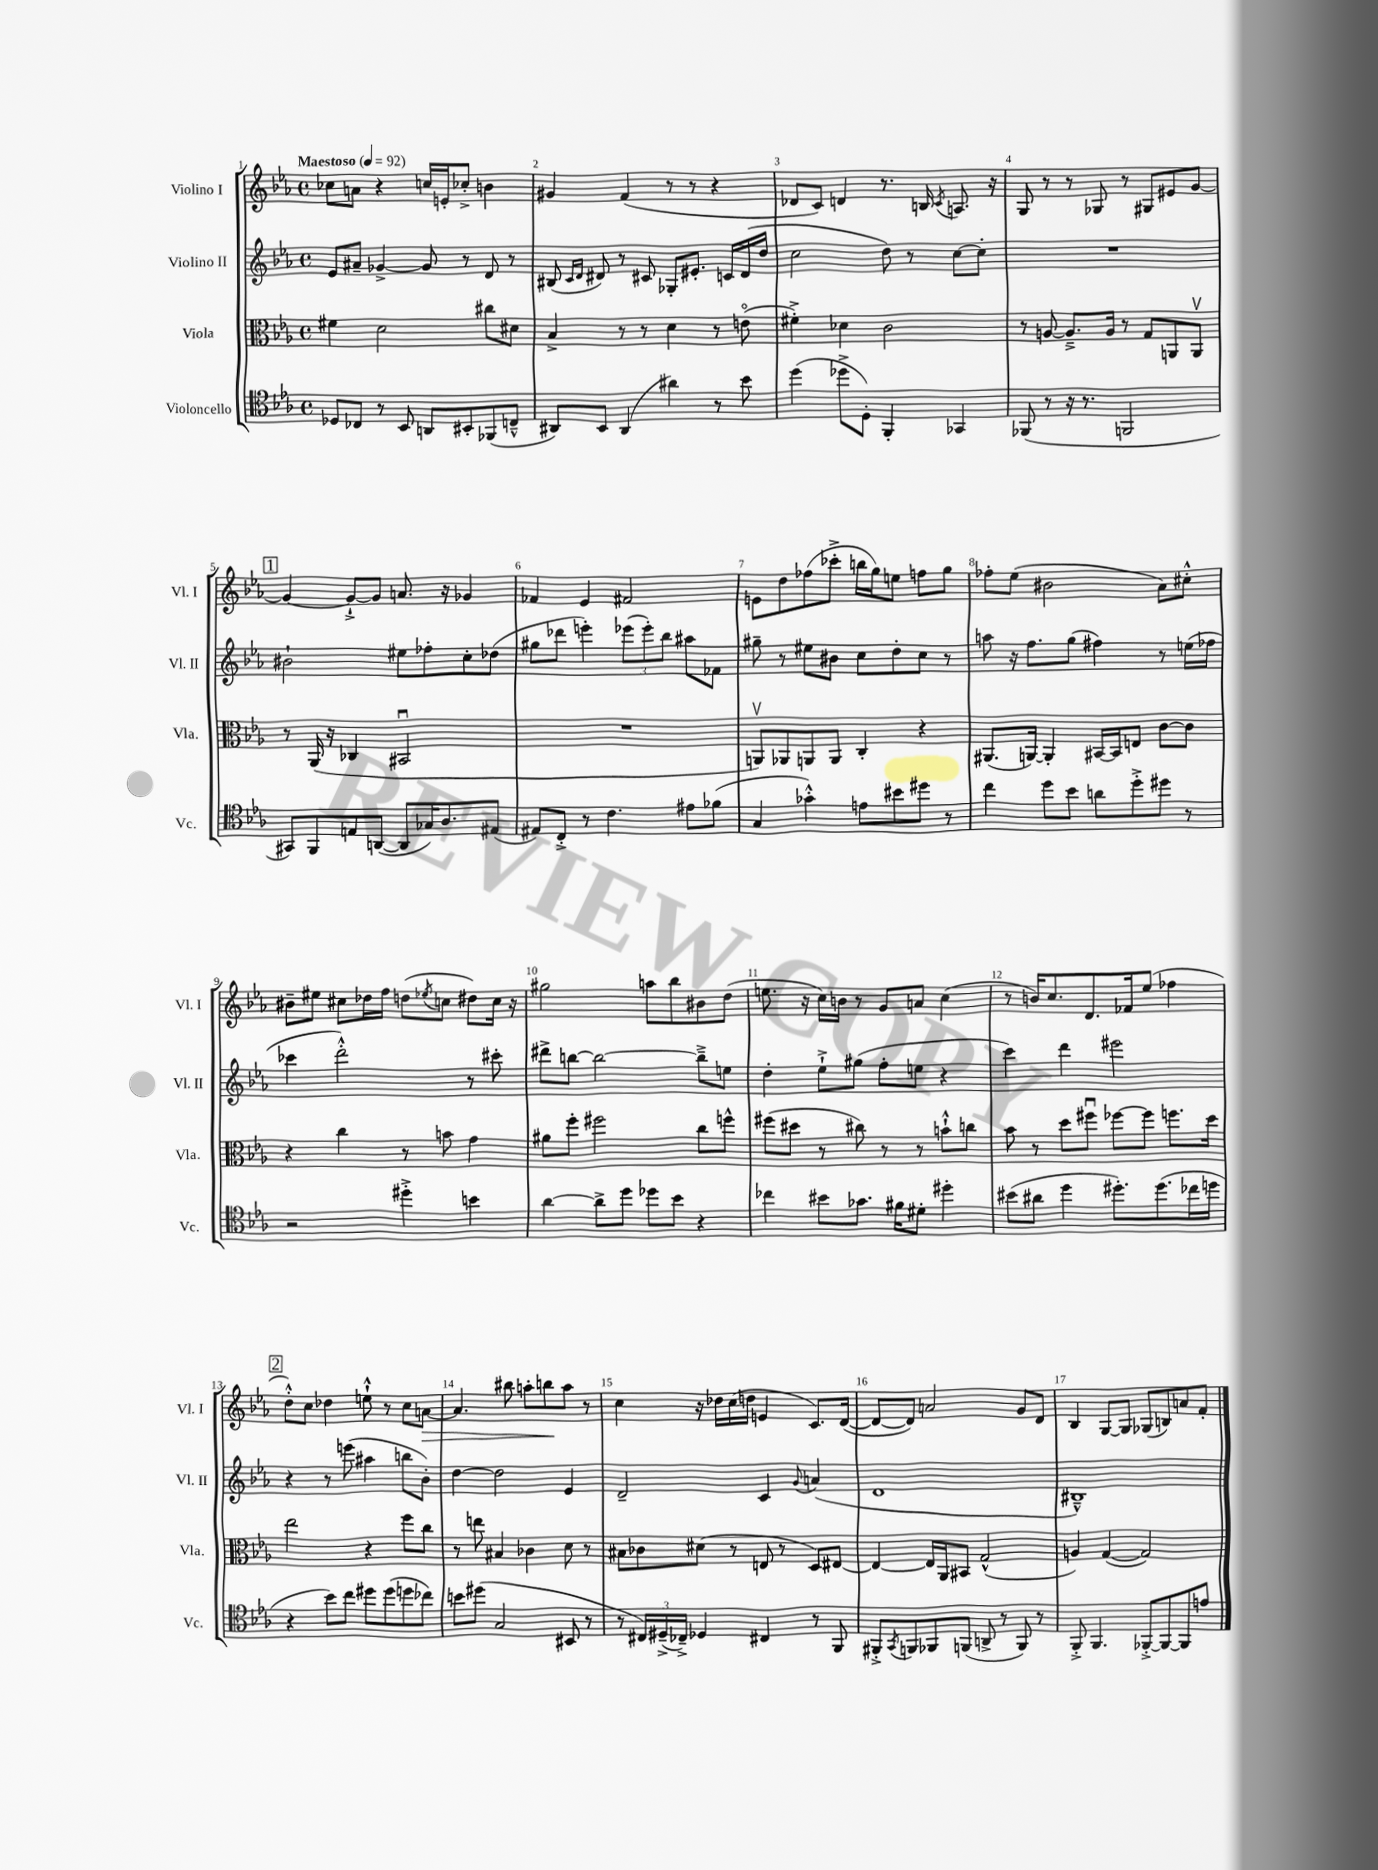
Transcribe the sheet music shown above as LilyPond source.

<<
\new StaffGroup <<
\new Staff = "s0" \with { instrumentName = "Violino I" shortInstrumentName = "Vl. I" } {
    \clef treble \key ees \major \defaultTimeSignature \time 4/4 \tempo "Maestoso" 4 = 92
    ces''8 a'8 r4 c''16 e'16-. ces''8-.-> b'4 |
    gis'4 f'4( r8 r8 r4 |
    des'8 c'8) d'4 r8. b16 \acciaccatura { c'8 } a8. r16 |
    g8 r8 r8 ges8 r8 gis8 eis'8 g'8~ |
    \mark \markup { \box "1" } g'4~ g'8~-!-> g'8 a'8. r16 ges'4 |
    fes'4 ees'4 fis'2 |
    e'8 d''8 fes''8( ces'''8-.-> b''16 g''16) e''8 f''8 g''8 |
    fes''8-. ees''8( bis'2 aes'8) cis''8-.-^ |
    bis'8-- eis''8 cis''8 des''16 f''16 d''8( \acciaccatura { ees''8 } c''8 dis''8) c''16 r16 |
    gis''2 a''8 bes''8 bis'8 d''8( |
    e''8. r16 c''16) b'16 r8 g'8 a'8 c''4( |
    r8 b'16) c''8. d'8. fes'16 ees''8( fes''4 |
    \mark \markup { \box "2" } d''8-.-^) c''8 des''4 e''8-!-^ r8 c''8 a'8~\> |
    a'4. bis''8 a''8-. b''8\! a''8 r8 |
    c''4 r16 des''16 c''16( d''16 e'4 c'8.) d'16~( |
    d'8~ d'8) a'2 g'8 d'8 |
    bes4 g8~ g8 ges8( b8) a'8 f'8-. \bar "|." |
}
\new Staff = "s1" \with { instrumentName = "Violino II" shortInstrumentName = "Vl. II" } {
    \clef treble \key ees \major \defaultTimeSignature \time 4/4
    ees'8 ais'8-- ges'4~-> ges'8 r8 d'8 r8 |
    bis8( \grace { c'16 d'16 } dis'8) r8 cis'8 ges8-. eis'8.-. c'16 dis'16( d''16 |
    c''2 d''8) r8 c''8~ c''8-. |
    R1 |
    \mark \markup { \box "1" } bis'2-! eis''8 fes''8-. c''8-. des''8( |
    gis''8 des'''8 e'''4-.) \tuplet 3/2 { ees'''8( ees'''8-.) bes''8 } ais''8 fes'8 |
    gis''8-- r8 eis''8 bis'8 c''8 d''8-. c''8 r8 |
    a''8 r16 f''8. g''8( fis''4) r8 e''16( fes''16 |
    ces'''4 d'''2-.-^) r8 cis'''8-. |
    dis'''8-> b''8~ b''2~ b''8---> e''8 |
    d''4-. ees''8-!-> gis''8( f''8-. e''8 r4 |
    c'''4) d'''4 eis'''2 |
    \mark \markup { \box "2" } r4 r8 e'''8( ais''4 b''8 bes'8-.) |
    d''4~ d''2 ees'4 |
    d'2-- c'4 \appoggiatura { g'8 } a'4( |
    d'1 |
    bis1---^) \bar "|." |
}
\new Staff = "s2" \with { instrumentName = "Viola" shortInstrumentName = "Vla." } {
    \clef alto \key ees \major \defaultTimeSignature \time 4/4
    fis'4 d'2 cis''8 dis'8 |
    bes4-> r8 r8 d'4 r8 e'8\flageolet( |
    fis'4-.->) des'4 c'2 |
    r8 a8~ a8.---> a16 r8 g8 a,8 a,8\upbow |
    \mark \markup { \box "1" } r8 aes,16( r16 ces4 bis,2\downbow |
    R1 |
    a,8\upbow) aes,8 a,8 a,8 c4-. r4 |
    ais,8.( a,16~) a,4-. bis,16~ bis,16 e8 c'8~ c'8 |
    r4 c''4 r8 b'8 g'4 |
    ais'8 f''8-. fis''2 c''8 f''8-^ |
    fis''8( dis''8 r8 cis''8) r8 r8 b'8-!-^ c''8 |
    bes'8 r8 d''8 fis''8\downbow fes''8~ fes''8 f''8. d''16 |
    \mark \markup { \box "2" } ees''2 r4 f''8 c''8 |
    r8 e''8 bis4 ces'4 d'8 r8 |
    bis8 ces'8 dis'8( r8 e8 r8 d8) eis8~ |
    eis4~ eis16 aes,16 bis,8 g2-^( |
    a4) g4~( g2) \bar "|." |
}
\new Staff = "s3" \with { instrumentName = "Violoncello" shortInstrumentName = "Vc." } {
    \clef tenor \key ees \major \defaultTimeSignature \time 4/4
    des8 ces8 r8 bes,8 a,8 bis,8-. fes,8( c8---^ |
    ais,8) bes,8 ais,4( ais'4) r8 bes'8 |
    d''4( des''8-> d8-.) f,4-. ges,4 |
    fes,8( r8 r16 r8. f,2 |
    \mark \markup { \box "1" } gis,8) f,8 e8 a,8~( a,8 ges16) aes8. eis8( |
    eis8) c8-.-> r8 c'4. eis'8 fes'8( |
    g4 ges'4-.-^) e'8 bis'8 dis''8 r8 |
    c''4 d''8 bes'8 a'8 d''8-.-> dis''8 r8 |
    r2 dis''4-.-> b'4 |
    aes'4~ aes'8-> d''8 des''8 bes'8 r4 |
    ces''4 bis'8 ges'8. fis'16 dis'8-. dis''4-. |
    bis'8( ais'8 d''4 dis''8.-.) dis''8.( ces''16 d''16 |
    \mark \markup { \box "2" } r4 bes'8) c''8 dis''8 dis''8( d''8 ces''8) |
    b'8 dis''8( g2 bis,8 r8 |
    r8 \tuplet 3/2 { cis16) dis16--->( ces16--->) } des4 cis4 r8 f,8 |
    fis,8-.-> \acciaccatura { g,8 } f,8 fes,8 f,8( a,8-> r8 f,8) r8 |
    f,8-.-> f,4. fes,8~-.-> fes,8~ fes,8 e'8 \bar "|." |
}
>>
>>
\layout { \context { \Score \override BarNumber.break-visibility = ##(#f #t #t) barNumberVisibility = #all-bar-numbers-visible } }
